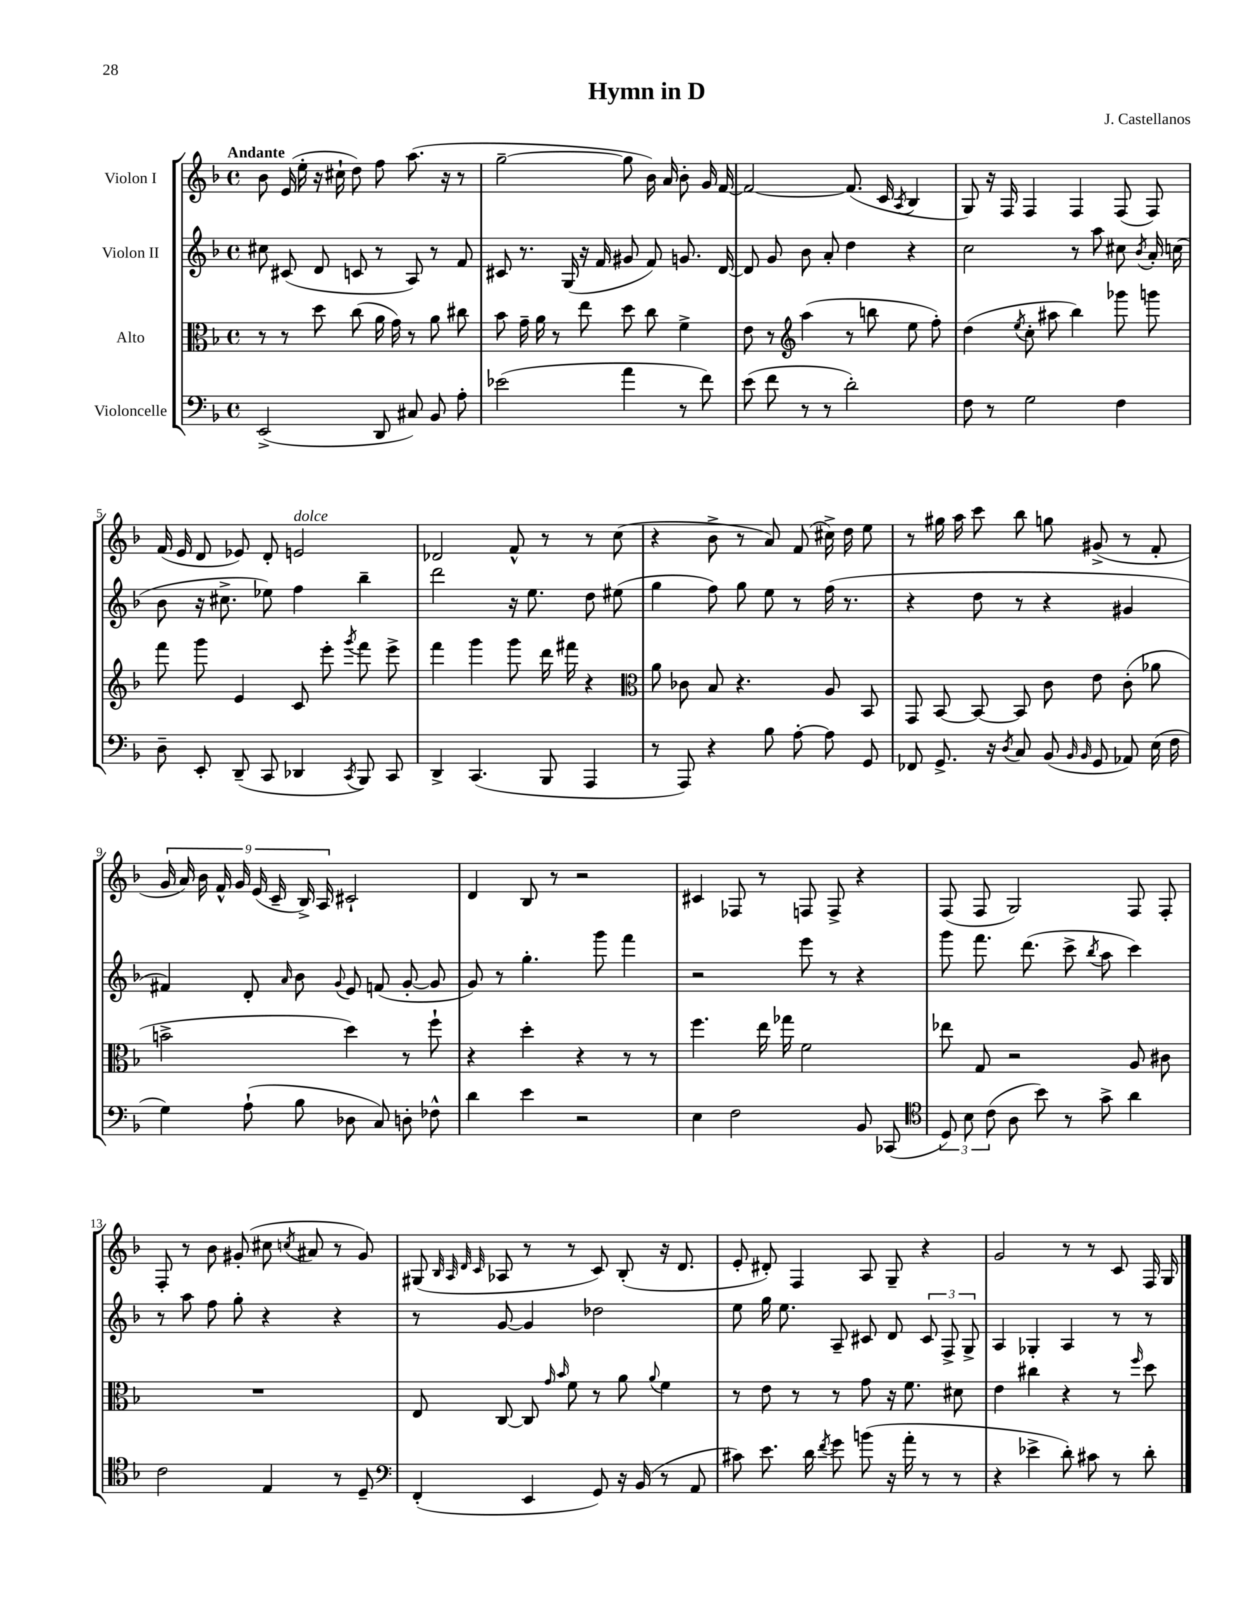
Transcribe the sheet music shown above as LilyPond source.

\header { title = "Hymn in D" composer = "J. Castellanos" }
<<
\new StaffGroup <<
\new Staff = "s0" \with { instrumentName = "Violon I" } {
    \clef treble \key f \major \defaultTimeSignature \time 4/4 \tempo "Andante"
    \autoBeamOff bes'8 e'16( e''16-. r16 cis''16-! d''8) f''8 a''8.( r16 r8 |
    g''2~-- g''8 bes'16) a'16 bes'8-. g'16 f'16~ |
    f'2~ f'8.( c'16 \acciaccatura { a8 } bes4 |
    g8) r16 f16 f4 f4 f8( f8) |
    f'16( e'16 d'8 ees'8) d'8-. e'2^\markup { \italic "dolce" } |
    des'2 f'8-^ r8 r8 c''8( |
    r4 bes'8-> r8 a'8) f'8( cis''16->) d''16 e''8 |
    r8 gis''16 a''16 c'''8 bes''8 g''8 gis'8->( r8 f'8-. |
    \tuplet 9/8 { g'16 a'16) bes'16 f'16-^ g'16 e'16( c'16-- bes16->) a16 } cis'2-! |
    d'4 bes8 r8 r2 |
    cis'4 fes8 r8 f8 f8-> r4 |
    f8( f8 g2) f8 f8-. |
    f8-. r8 bes'8 gis'8-.( cis''8 \acciaccatura { c''8 } ais'8 r8 gis'8) |
    gis8( \grace { bes32 a32 d'32 c'32 } aes8 r8 r8 c'8) bes8-.( r16 d'8. |
    e'8-. dis'8-.) f4 a8 g8-- r4 |
    g'2 r8 r8 c'8 f16 g16 \bar "|." |
}
\new Staff = "s1" \with { instrumentName = "Violon II" } {
    \clef treble \key f \major \defaultTimeSignature \time 4/4
    \autoBeamOff cis''8 cis'8( d'8 c'8 r8 a8) r8 f'8 |
    cis'8 r8. g16( r16 f'16 gis'8 f'8) g'8. d'16~ |
    d'8 g'8 bes'8 a'8-. d''4 r4 |
    c''2 r8 a''8 cis''8 \acciaccatura { bes'8 } a'16-. c''16( |
    bes'8 r16 cis''8.-> ees''8) f''4 bes''4-- |
    d'''2 r16 e''8. d''8 eis''8( |
    g''4 f''8) g''8 e''8 r8 f''16( r8. |
    r4 d''8 r8 r4 gis'4 |
    fis'4) d'8-. \grace { a'16 } bes'8 \appoggiatura { g'8 } e'8 f'8( g'8~-. g'8 |
    g'8) r8 g''4.-. g'''8 f'''4 |
    r2 e'''8 r8 r4 |
    g'''8 f'''8. d'''8.( c'''8-> \acciaccatura { bes''8 } a''8 c'''4) |
    r8 a''8 f''8 g''8-. r4 r4 |
    r8 g'8~ g'4 des''2 |
    e''8 g''16 e''8. a8-- cis'8 d'8 \tuplet 3/2 { cis'8 f8-> g8-> } |
    a4 ges4-. a4 r8 r8 \bar "|." |
}
\new Staff = "s2" \with { instrumentName = "Alto" } {
    \clef alto \key f \major \defaultTimeSignature \time 4/4
    \autoBeamOff r8 r8 d''8 c''8( a'16 g'16) r8 a'8 cis''8 |
    bes'8 g'16-- a'16 r8 e''8 d''8 c''8 f'4-> |
    e'8 r8 \clef treble a''4( r8 b''8 e''8 f''8-.) |
    d''4( \acciaccatura { e''8 } c''8-. ais''8 bes''4) ges'''8 g'''8 |
    f'''8 g'''8 e'4 c'8 e'''8-. \acciaccatura { g'''8 } f'''8 e'''8-> |
    f'''4 g'''4 g'''8 d'''16 fis'''16 r4 |
    \clef alto a'8 ces'8 bes8 r4. a8 bes,8 |
    g,8 bes,8~ bes,8~ bes,8 c'8 e'8 c'8-.( aes'8 |
    b'2-> d''4) r8 f''8-! |
    r4 d''4-. r4 r8 r8 |
    f''4. e''16 ges''16 f'2 |
    ees''8 g8 r2 a8 cis'8 |
    R1 |
    e8 c8~ c8 \grace { g'16 bes'16 } f'8 r8 a'8 \appoggiatura { a'8 } f'4 |
    r8 e'8 r8 r8 g'8 r16 f'8. dis'8 |
    e'4 cis''4 r4 r8 \grace { f''16 } d''8 \bar "|." |
}
\new Staff = "s3" \with { instrumentName = "Violoncelle" } {
    \clef bass \key f \major \defaultTimeSignature \time 4/4
    \autoBeamOff e,2->( d,8 cis8) bes,8 a8-. |
    ees'2( a'4 r8 f'8) |
    e'8( f'8 r8 r8 d'2-.) |
    f8 r8 g2 f4 |
    d8-- e,8-. d,8--( c,8 des,4 \acciaccatura { c,8 } bes,,8) c,8 |
    d,4-> c,4.( bes,,8 a,,4 |
    r8 a,,8) r4 bes8 a8~-. a8 g,8 |
    fes,8 g,8.-> r16 \acciaccatura { d8 } c8 bes,8( \grace { bes,16 bes,16 } g,8 aes,8) e16( f16 |
    g4) a8-!( bes8 des8 c8) d8-. fes8-^ |
    d'4 e'4 r2 |
    e4 f2 bes,8 ces,8( |
    \clef tenor \tuplet 3/2 { d8) bes8 c'8( } a8 bes'8) r8 g'8-> a'4 |
    c'2 e4 r8 d8-- |
    \clef bass f,4-.( e,4 g,8) r16 bes,16( r8 a,8 |
    cis'8) e'8. d'16 \acciaccatura { f'8 } g'8 b'8( r16 a'16-. r8 r8 |
    r4 ees'4-> d'8-.) cis'8 r8 d'8-. \bar "|." |
}
>>
>>
